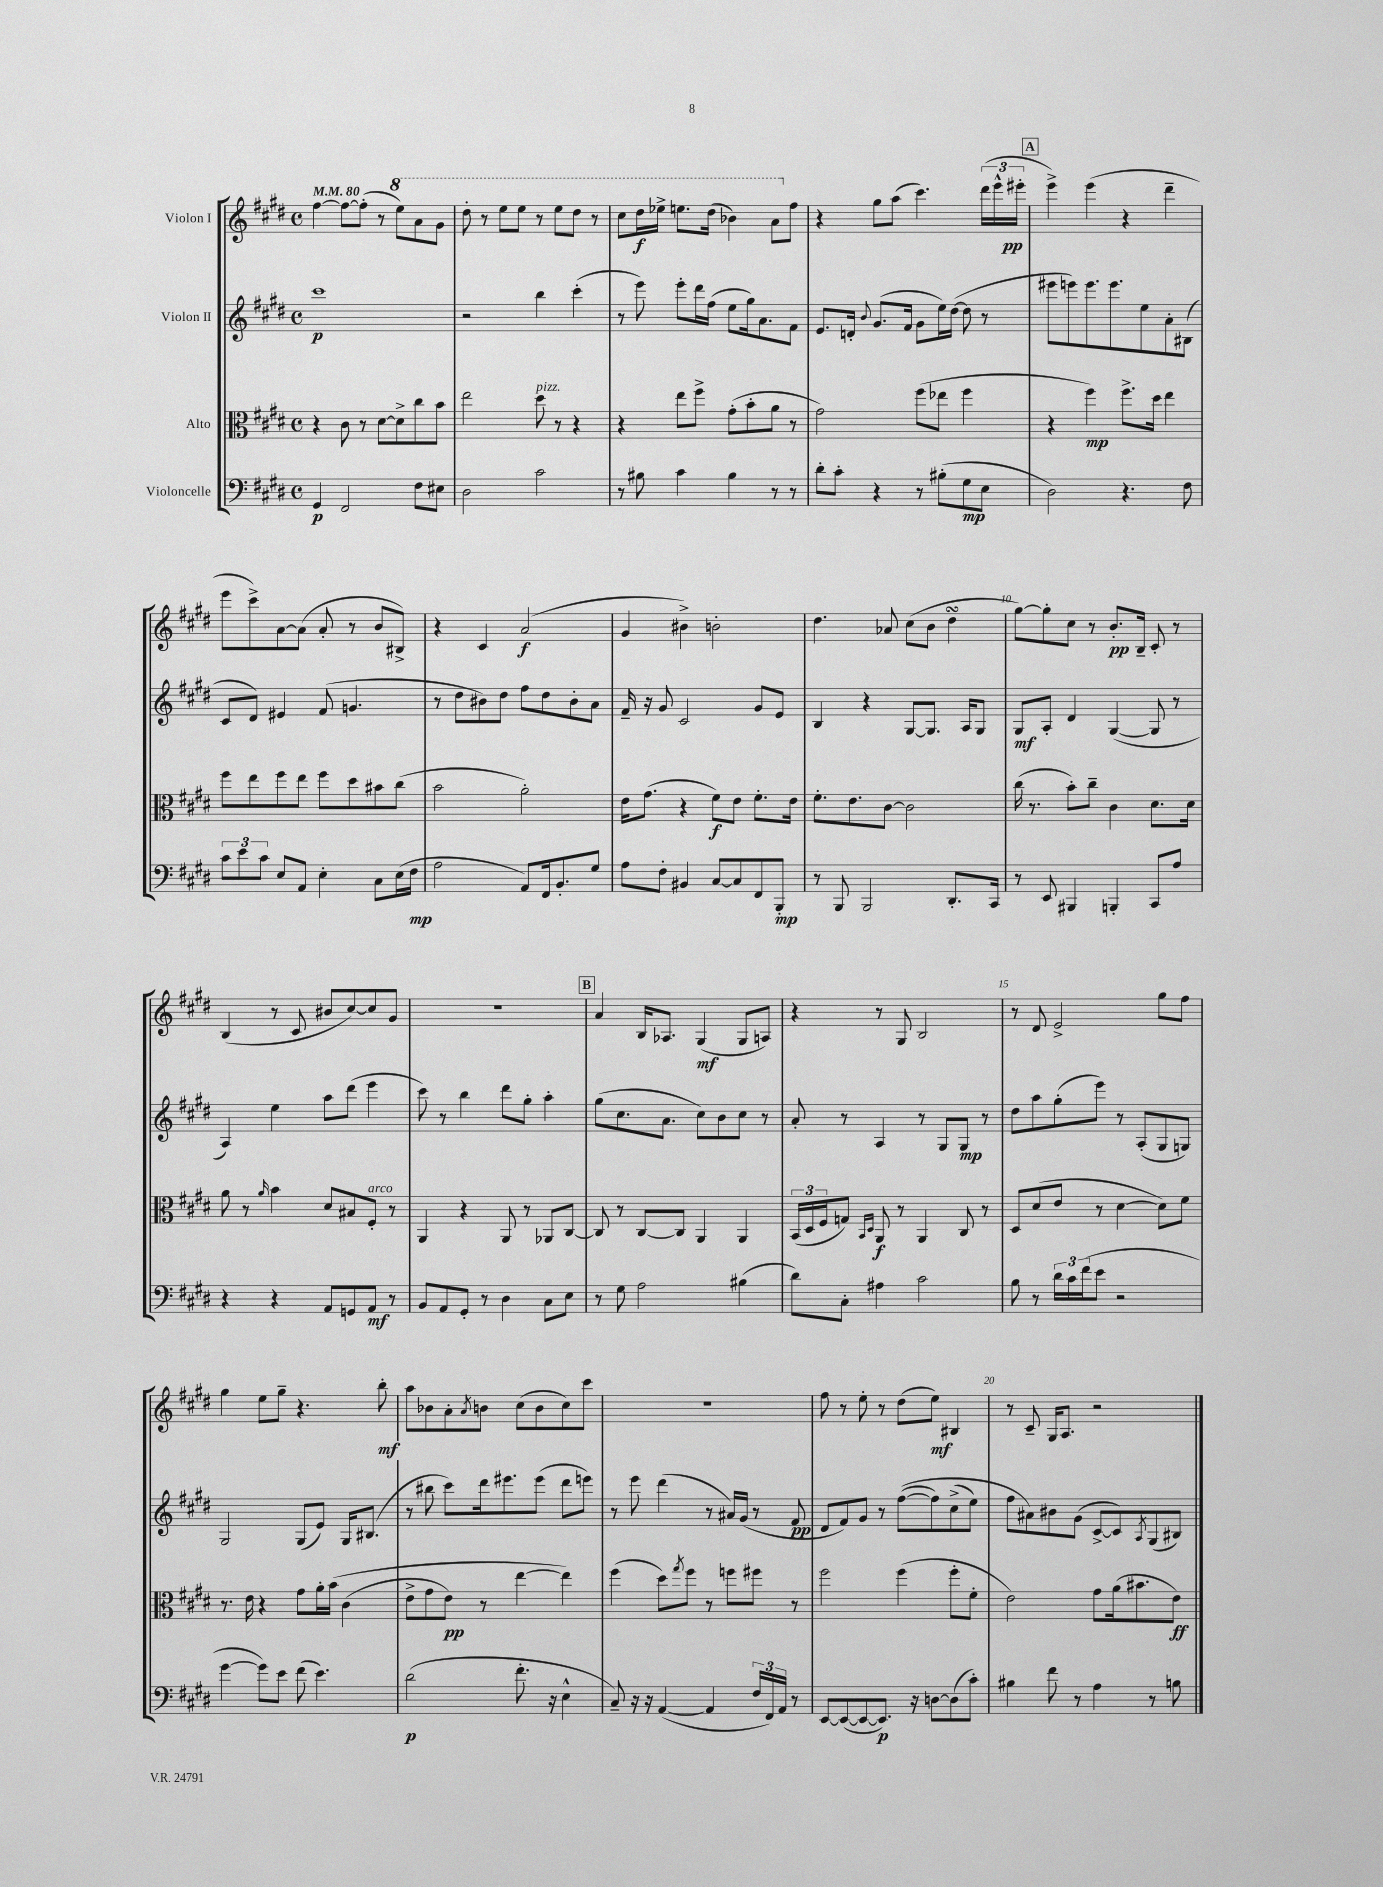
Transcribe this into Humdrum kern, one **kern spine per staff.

**kern	**kern	**kern	**kern
*staff4	*staff3	*staff2	*staff1
*clefF4	*clefC3	*clefG2	*clefG2
*k[f#c#g#d#]	*k[f#c#g#d#]	*k[f#c#g#d#]	*k[f#c#g#d#]
*M4/4	*M4/4	*M4/4	*M4/4
*met(c)	*met(c)	*met(c)	*met(c)
*MM80	*MM80	*MM80	*MM80
4GG#	4r	1ccc#	[4ff#
2FF#	8c#	.	8ff#_
.	8r	.	(8ff#']
.	[8d#	.	8r
.	8d#^]	.	8eee)
8F#	8cc#	.	8aa
8E#	8b	.	8gg#
=	=	=	=
2D#	2ee	2r	8ddd#'
.	.	.	8r
.	.	.	8eee
.	.	.	8eee
2c#	8dd#	4bb	8r
.	8r	.	8eee
.	4r	(4ccc#'	8ddd#
.	.	.	8r
=	=	=	=
8r	4r	8r	8ccc#
8B#	.	8eee)	16ddd#
.	.	.	16eee-^
4c#	8ee	8eee'	8.eee
.	8ff#^	16ddd#	.
.	.	(16ff#	(16ddd#
4B#	(8g#'	8ee	4bb-)
.	8b'	16gg#)	.
.	.	8.a	.
8r	8a	.	8aa
8r	8r	8f#	8ff#
=	=	=	=
8d#'	2g#)	8.e	4r
8c#'	.	.	.
.	.	16d'	.
.	.	8qqb	.
4r	.	(8.g#	8gg#
.	.	.	(8aa
.	.	16f#	.
8r	(8ff#	8g#	4.ccc#)
(8B#'	8ee-	16ee)	.
.	.	([16dd#	.
8G#	4ff#	8dd#]	.
8E	.	8r	(24ddd#
.	.	.	24eee^^
.	.	.	24eee#'
=	=	=	=
2D#)	4r	8eee#	4eee^)
.	.	8eee)	.
.	4ff#)	8.eee	(4eee
.	.	8.eee	.
4.r	8.ff#^	.	4r
.	.	8ee	.
.	16dd#	.	.
.	4ee	8a'	4ddd#~
8F#	.	(8B#	.
=	=	=	=
12c#	8ff#	8c#	8eee
12e	.	.	.
.	8ee	8d#)	8ccc#^)
12c#	.	.	.
8E	8ff#	4e#	[8a
8AA	8ee	.	(8a]
4E'	8ff#	(8f#	8a'
.	8dd#	4.g	8r
8C#	8b#	.	8b
(16E	(8cc#	.	8B#^)
16F#	.	.	.
=	=	=	=
2A	2b	8r	4r
.	.	8dd#	.
.	.	8b#)	4c#
.	.	8dd#	.
8AA)	2a')	8ff#	(2a
16FF#	.	8dd#	.
8.BB'	.	.	.
.	.	8b#'	.
8G#	.	8a	.
=	=	=	=
8A	16e	16f#~	4g#
.	(8.g#	16r	.
8F#'	.	8g#	.
4BB#	4r	2c#	4b#^)
[8C#	8f#)	.	2b'
8C#]	8e	.	.
8FF#	8.f#'	8g#	.
8BBB'	.	8e	.
.	16e	.	.
=	=	=	=
8r	8.f#'	4B	4.dd#
8BBB	.	.	.
.	8.e	.	.
2BBB	.	4r	.
.	[8c#	.	8a-
.	2c#]	[8G#	(8cc#
.	.	8.G#]	8b
8.DD#'	.	.	4dd#
.	.	16A	.
.	.	8G#	.
16CC#	.	.	.
=	=	=	=
8r	(16cc#	8G#	[8gg#)
.	8.r	.	.
8EE	.	8A'	8gg#']
4BBB#	8b')	4d#	8cc#
.	8cc#~	.	8r
4BBB'	4c#	([4G#	8.b'
.	.	.	16B~
8CC#	8.d#	8G#]	8c#'
8A	.	8r	8r
.	16d#	.	.
=	=	=	=
4r	8a	4A)	(4B
.	8r	.	.
.	16qqa	.	.
4r	4b	4ee	8r
.	.	.	8c#
8AA	8d#	8aa	8b#
8GG	8B#	(8ddd#	[8cc#)
8AA	8F#'	4eee	8cc#]
8r	8r	.	8g#
=	=	=	=
8BB	4AA	8ccc#)	1r
8AA	.	8r	.
8GG#'	4r	4bb	.
8r	.	.	.
4D#	8AA	8ddd#	.
.	8r	8gg#'	.
8C#	8AA-	4aa'	.
8E	[8C#	.	.
=	=	=	=
8r	8C#]	(8gg#	4a
8G#	8r	8.cc#	.
2A	[8C#	.	16B
.	.	8.a	8.A-
.	8C#]	.	.
.	4AA	8cc#)	(4G#
.	.	8b	.
(4B#	4AA	8cc#	8G#
.	.	8r	8A)
=	=	=	=
8d#)	(24BB	8a'	4r
.	24D#	.	.
.	24F#	.	.
8C#'	8G)	8r	.
.	16qqBB	.	.
.	16qqD#	.	.
4A#	8AA	4A	8r
.	8r	.	8G#
2c#	4AA	8r	2B
.	.	8G#	.
.	8C#	8G#	.
.	8r	8r	.
=	=	=	=
8B	8D#	8dd#	8r
8r	(8d#	8aa	8d#
24d#	8e	(8gg#'	2e^
24c#	.	.	.
(24f#	.	.	.
8e	8r	8eee)	.
2r	[4d#	8r	.
.	.	(8A'	.
.	8d#])	8G#	8gg#
.	8f#	8G)	8ff#
=	=	=	=
[4g#	8.r	2G#	4gg#
.	16e	.	.
8g#])	4r	.	8ee
8e	.	.	8gg#~
(8f#	8g#	(8G#	4.r
4.e)	16a'	8e)	.
.	&(16b	.	.
.	(4c#	16G#	.
.	.	(8.B#	.
.	.	.	8bb'
=	=	=	=
(2d#	8e^	8r	8aa
.	8g#	8bb#	8b-
.	8e)	8ccc#)	8a'
.	.	.	8qa
.	8r	16ddd#	8b
.	.	8.eee#	.
8.f#'	[4ee	.	(8cc#
.	.	(8eee#	8b
16r	.	.	.
4E^^	4ee]&)	8ddd#	8cc#)
.	.	8eee)	8ccc#
=	=	=	=
8C#~)	(4ff#	8r	1r
16r	.	8eee	.
16r	.	.	.
([4AA	8dd#)	(4ddd#	.
.	8qgg#	.	.
.	8ff#	.	.
4AA]	8r	8r	.
.	8ff	16a#)	.
.	.	(16g#	.
24F#	8ff#	8r	.
24FF#)	.	.	.
24AA	.	.	.
8r	8r	8f#	.
=	=	=	=
[8EE	2ff#	8d#	8ff#
(8EE_	.	8f#)	8r
8EE_	.	8g#	8ee'
8.EE])	.	8r	8r
.	(4ff#	&(([8ff#	(8dd#
16r	.	.	.
[8D	.	8ff#])	8ee)
(8D]	8ff#'	(8cc#^	4B#
8c#')	8f#'	8ee)	.
=	=	=	=
4B#	2e)	8ff#	8r
.	.	8a#&)	8c#~
8f#	.	8b#	16G#
.	.	.	8.A
8r	.	(8g#	.
4A	8g#	[8c#^	2r
.	(16a	8c#])	.
.	8.b#	.	.
.	.	8qA	.
8r	.	(8G#	.
8B	8e)	8B#)	.
==	==	==	==
*-	*-	*-	*-
